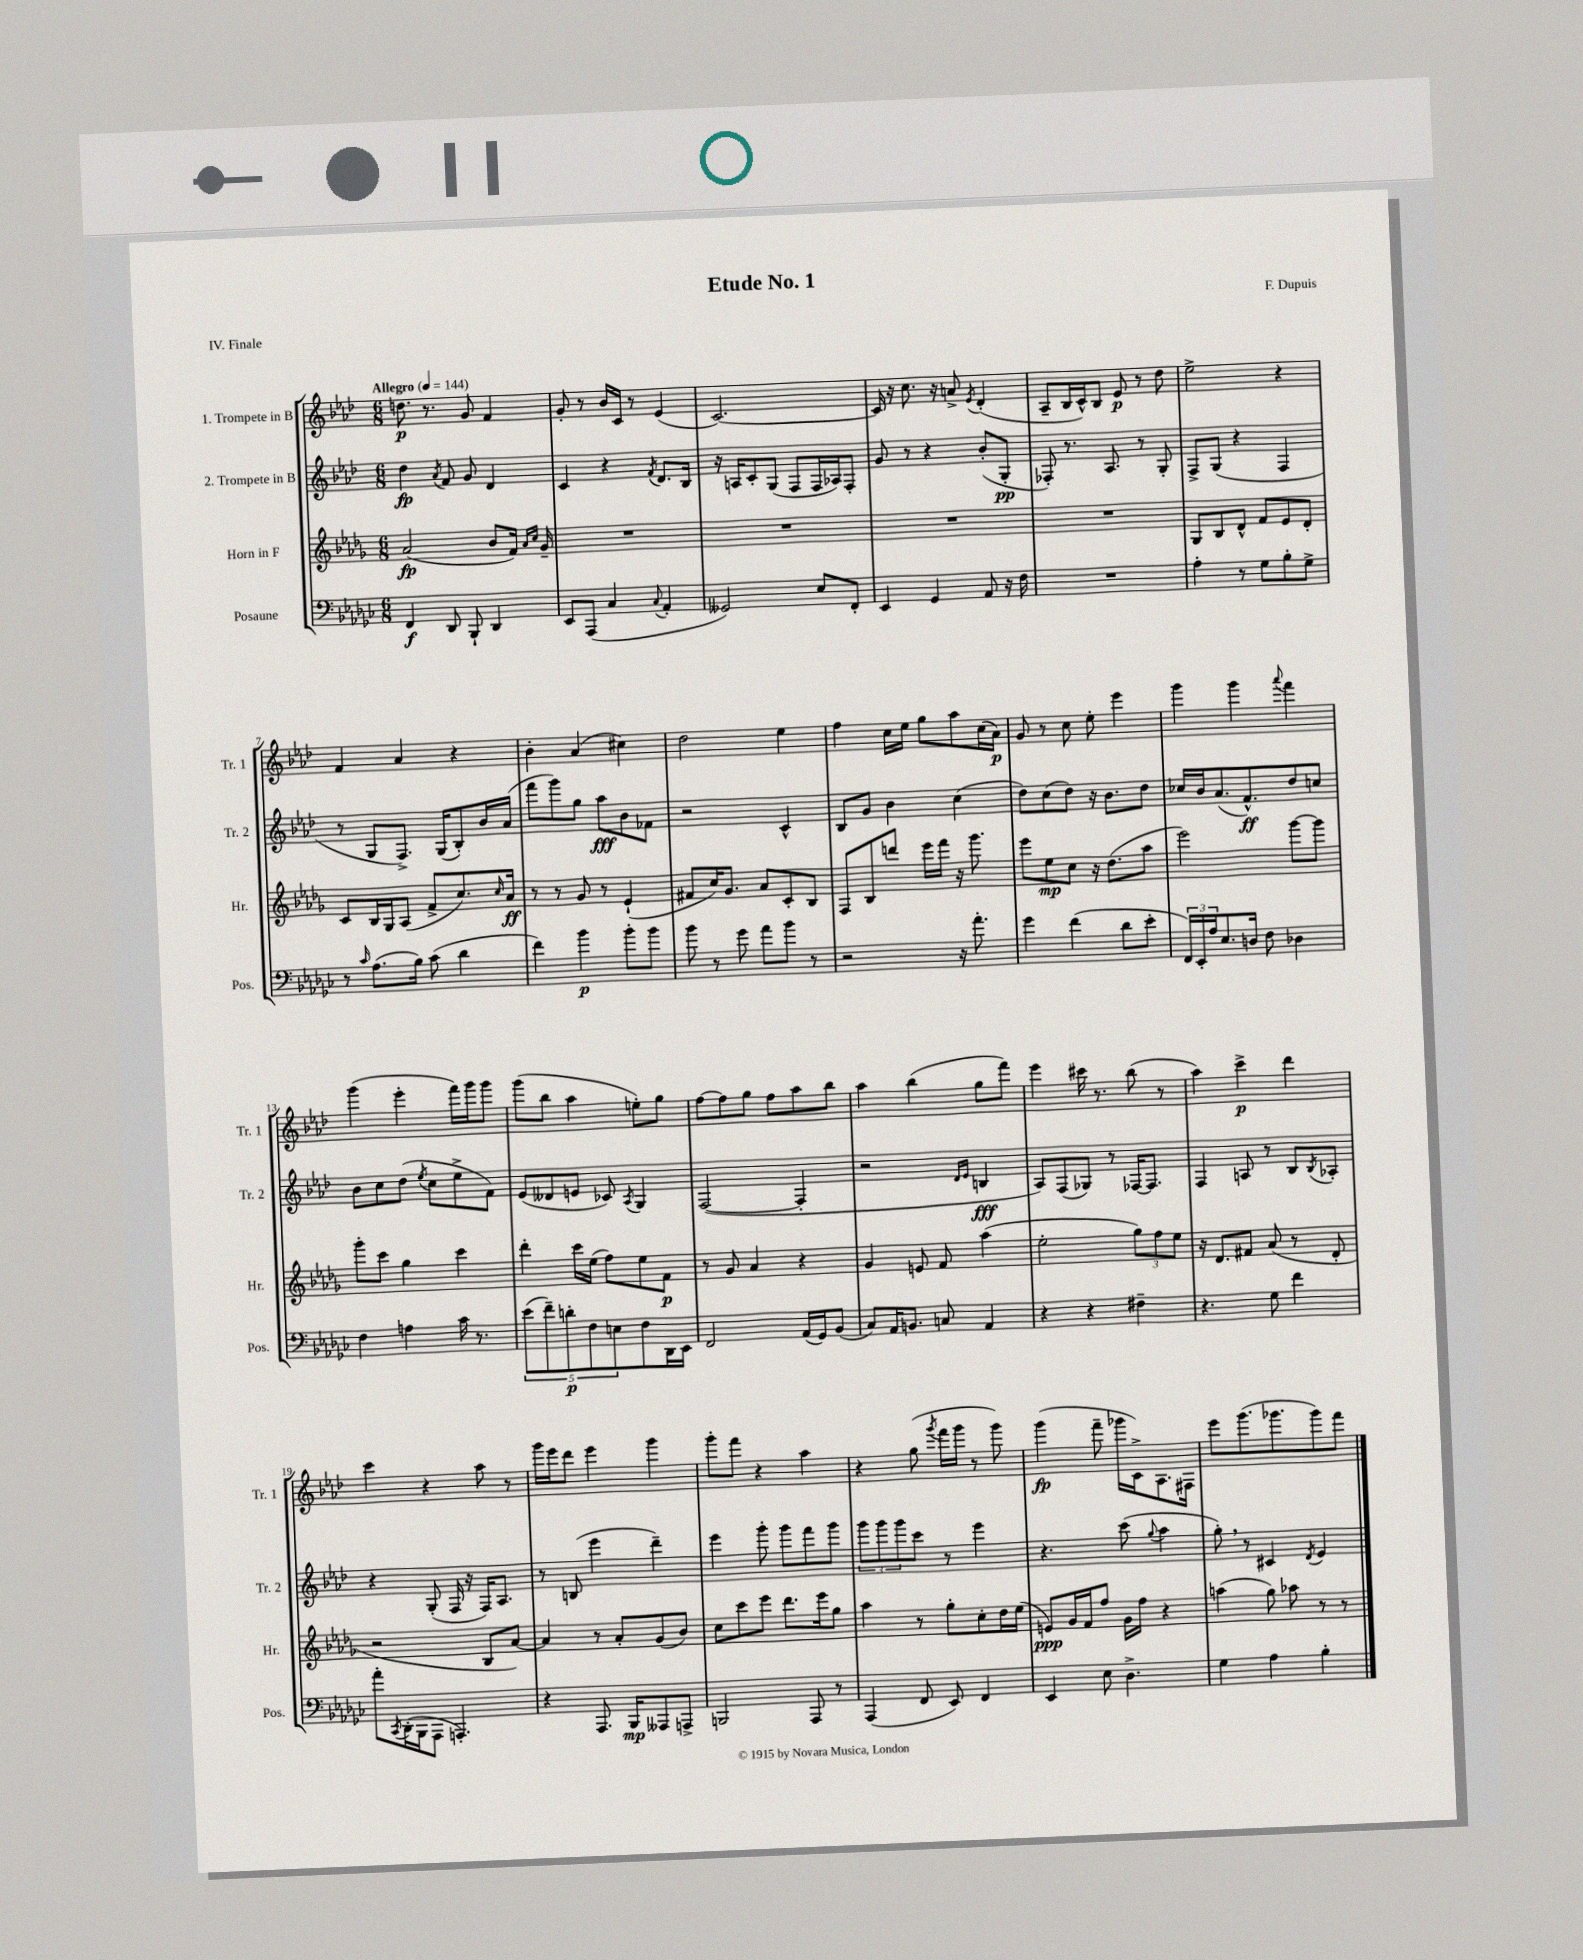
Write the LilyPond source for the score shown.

\header { title = "Etude No. 1" composer = "F. Dupuis" piece = "IV. Finale" }
<<
\new StaffGroup <<
\new Staff = "s0" \with { instrumentName = "1. Trompete in B" shortInstrumentName = "Tr. 1" } {
    \clef treble \key aes \major \numericTimeSignature \time 6/8 \tempo "Allegro" 4 = 144
    d''8.\p r8. g'8 f'4 |
    g'8-. r8 bes'16 c'16 r8 ees'4( |
    c'2.~) |
    c'16 r16 c''8. r16 a'8-> \acciaccatura { ees'8 } des'4-.( |
    aes8-- bes16 c'16-^) bes8 ees'8\p r8 des''8 |
    ees''2-> r4 |
    f'4 aes'4 r4 |
    bes'4-. aes'4( cis''4) |
    des''2 ees''4 |
    f''4 c''16 ees''16 g''8 aes''8 c''16( aes'16\p) |
    g'8 r8 c''8 ees''8-. ees'''4 |
    g'''4 g'''4 \appoggiatura { aes'''8 } f'''4 |
    g'''4( ees'''4-. f'''16) g'''16 g'''8 |
    g'''8( bes''8 aes''4 e''8-.) g''8 |
    f''8~ f''8 g''8 f''8 aes''8 bes''8 |
    aes''4 bes''4( g''8 f'''8) |
    ees'''4 cis'''16 r8. bes''8( r8 |
    aes''4) c'''4->\p des'''4 |
    c'''4 r4 aes''8 r8 |
    g'''16 ees'''16 des'''8 ees'''4 g'''4 |
    g'''8-. f'''8 r4 aes''4 |
    r4 g''8( \acciaccatura { g'''8 } f'''16 g'''16 r8 g'''8) |
    g'''4\fp( f'''8-- ges'''16 c'16->) aes8. fis16 |
    ees'''8 g'''8.( ges'''8. ges'''8) f'''8 \bar "|." |
}
\new Staff = "s1" \with { instrumentName = "2. Trompete in B" shortInstrumentName = "Tr. 2" } {
    \clef treble \key aes \major \numericTimeSignature \time 6/8
    des''4\fp \acciaccatura { aes'8 } f'8 g'8 des'4 |
    c'4 r4 \acciaccatura { f'8 } des'8. bes16 |
    r16 a16 c'8-. g8( f8 f16 aes16) f8-. |
    g'8 r8 r4 bes'8-.( g8-.\pp |
    fes8-.) r8. aes8. r8 g8-. |
    f8-> g8( r4 f4 |
    r8 g8 f8.->) g16( bes8-.) bes'16 aes'16( |
    f'''8 g'''8) g''8 aes''8\fff bes'8 fes'8 |
    r2 c'4-^ |
    bes8 g'8 bes'4 c''4( |
    des''8) c''8( des''8) r16 bes'8. des''8 |
    ces''16 bes'16 aes'8.( f'8.-^\ff) des''8 c''8 |
    bes'8 c''8 des''8( \acciaccatura { ees''8 } c''8 ees''8-> f'8) |
    ees'8( deses'8 e'8 ces'8) \acciaccatura { aes8 } g4 |
    f2~( f4-. |
    r2 \grace { des'16 ees'16 } b4\fff |
    aes8) f8( ges8) r8 fes16~ fes8. |
    f4 a8 r8 bes8 \acciaccatura { bes8 } aes8-. |
    r4 g8-.( f16 r16 f16) aes8. |
    r8 b8( ees'''4 des'''4--) |
    ees'''4 g'''8-. g'''8 f'''8 g'''8 |
    \tuplet 3/2 { g'''8 g'''8 g'''8 } c'''8 r8 ees'''4 |
    r4. c'''8( \appoggiatura { g''8 } aes''4 |
    g''8-.) \breathe r8 cis'4 \acciaccatura { des'8 } ees'4 \bar "|." |
}
\new Staff = "s2" \with { instrumentName = "Horn in F" shortInstrumentName = "Hr." } {
    \clef treble \key des \major \numericTimeSignature \time 6/8
    aes'2\fp( bes'8 f'16) \grace { aes'16 c''16 } ges'16-- |
    R2. |
    R2. |
    R2. |
    R2. |
    ges8 bes8 des'8-^ f'8 ees'8 des'8-. |
    c'8 bes16 ges16 aes8( f'8-> c''8.) \grace { c''16 } aes'16\ff |
    r8 r8 ges'8 r8 ees'4-!( |
    fis'8 c''16) ges'8. aes'8 c'8-. bes8 |
    f8 bes8 d'''8 ees'''16 f'''16 r16 ges'''8. |
    ees'''8 ees''8\mp c''8 r16 des''8.( aes''8 |
    ees'''2) ges'''8~ ges'''8 |
    ges'''8-. c'''8 ges''4 c'''4 |
    des'''4-. c'''16 ees''16( f''8) ees''8 f'8\p |
    r8 ges'8 aes'4 r4 |
    ges'4 e'8 f'8 aes''4( |
    ees''2-. \tuplet 3/2 { ges''8) f''8 ees''8 } |
    r16 des'8. fis'8 aes'8( r8 des'8-. |
    r2 bes8 aes'8~) |
    aes'4 r8 aes'8-. ges'8( bes'8) |
    c''8 c'''8 ees'''8 des'''8. ees'''16 ges''8 |
    aes''4 r8 ges''8-. c''8-. des''16 ees''16( |
    e'8\ppp) ges'16 f'16 f''8 ges'16 f''16 r4 |
    a''4( ges''8) aes''8 r8 r8 \bar "|." |
}
\new Staff = "s3" \with { instrumentName = "Posaune" shortInstrumentName = "Pos." } {
    \clef bass \key ges \major \numericTimeSignature \time 6/8
    f,4\f des,8 bes,,8-! des,4 |
    ees,8 aes,,8( ces4 \appoggiatura { ces8 } aes,4-. |
    geses,2) ees8 f,8-. |
    ees,4 ges,4 aes,8 r16 f16 |
    R2. |
    aes4-. r8 ges8 bes8-. ges8-> |
    r8 \grace { ces'16 } aes8.( bes16) ces'8( des'4 |
    f'4) bes'4\p bes'8-. bes'8 |
    bes'8 r8 ges'8 aes'8 bes'8 r8 |
    r2 r16 aes'8.-. |
    ges'4 f'4( des'8 ees'8-. |
    \tuplet 3/2 { f,16) ees,16-. aes16 } ees8. d16 f8 des4 |
    f4 a4 ces'16 r8. |
    \tuplet 5/4 { ees'8( f'8--) d'8-.\p f8 e8 } f8 des,16 ees,16 |
    f,2 aes,16( ges,16) bes,8( |
    ces8) aes,16 b,8. c8 aes,4 |
    r4 r4 fis4-- |
    r4. ges8 f'4 |
    aes'8-. \acciaccatura { ces,8 } des,16-.( bes,,16 aes,,8 a,,4.-.) |
    r4 aes,,8. bes,,16\mp aeses,,8 a,,8-> |
    b,,2 aes,,8 r8 |
    aes,,4( f,8 ees,8) f,4 |
    ees,4 ees8 des4.-> |
    ges4 aes4 bes4-. \bar "|." |
}
>>
>>
